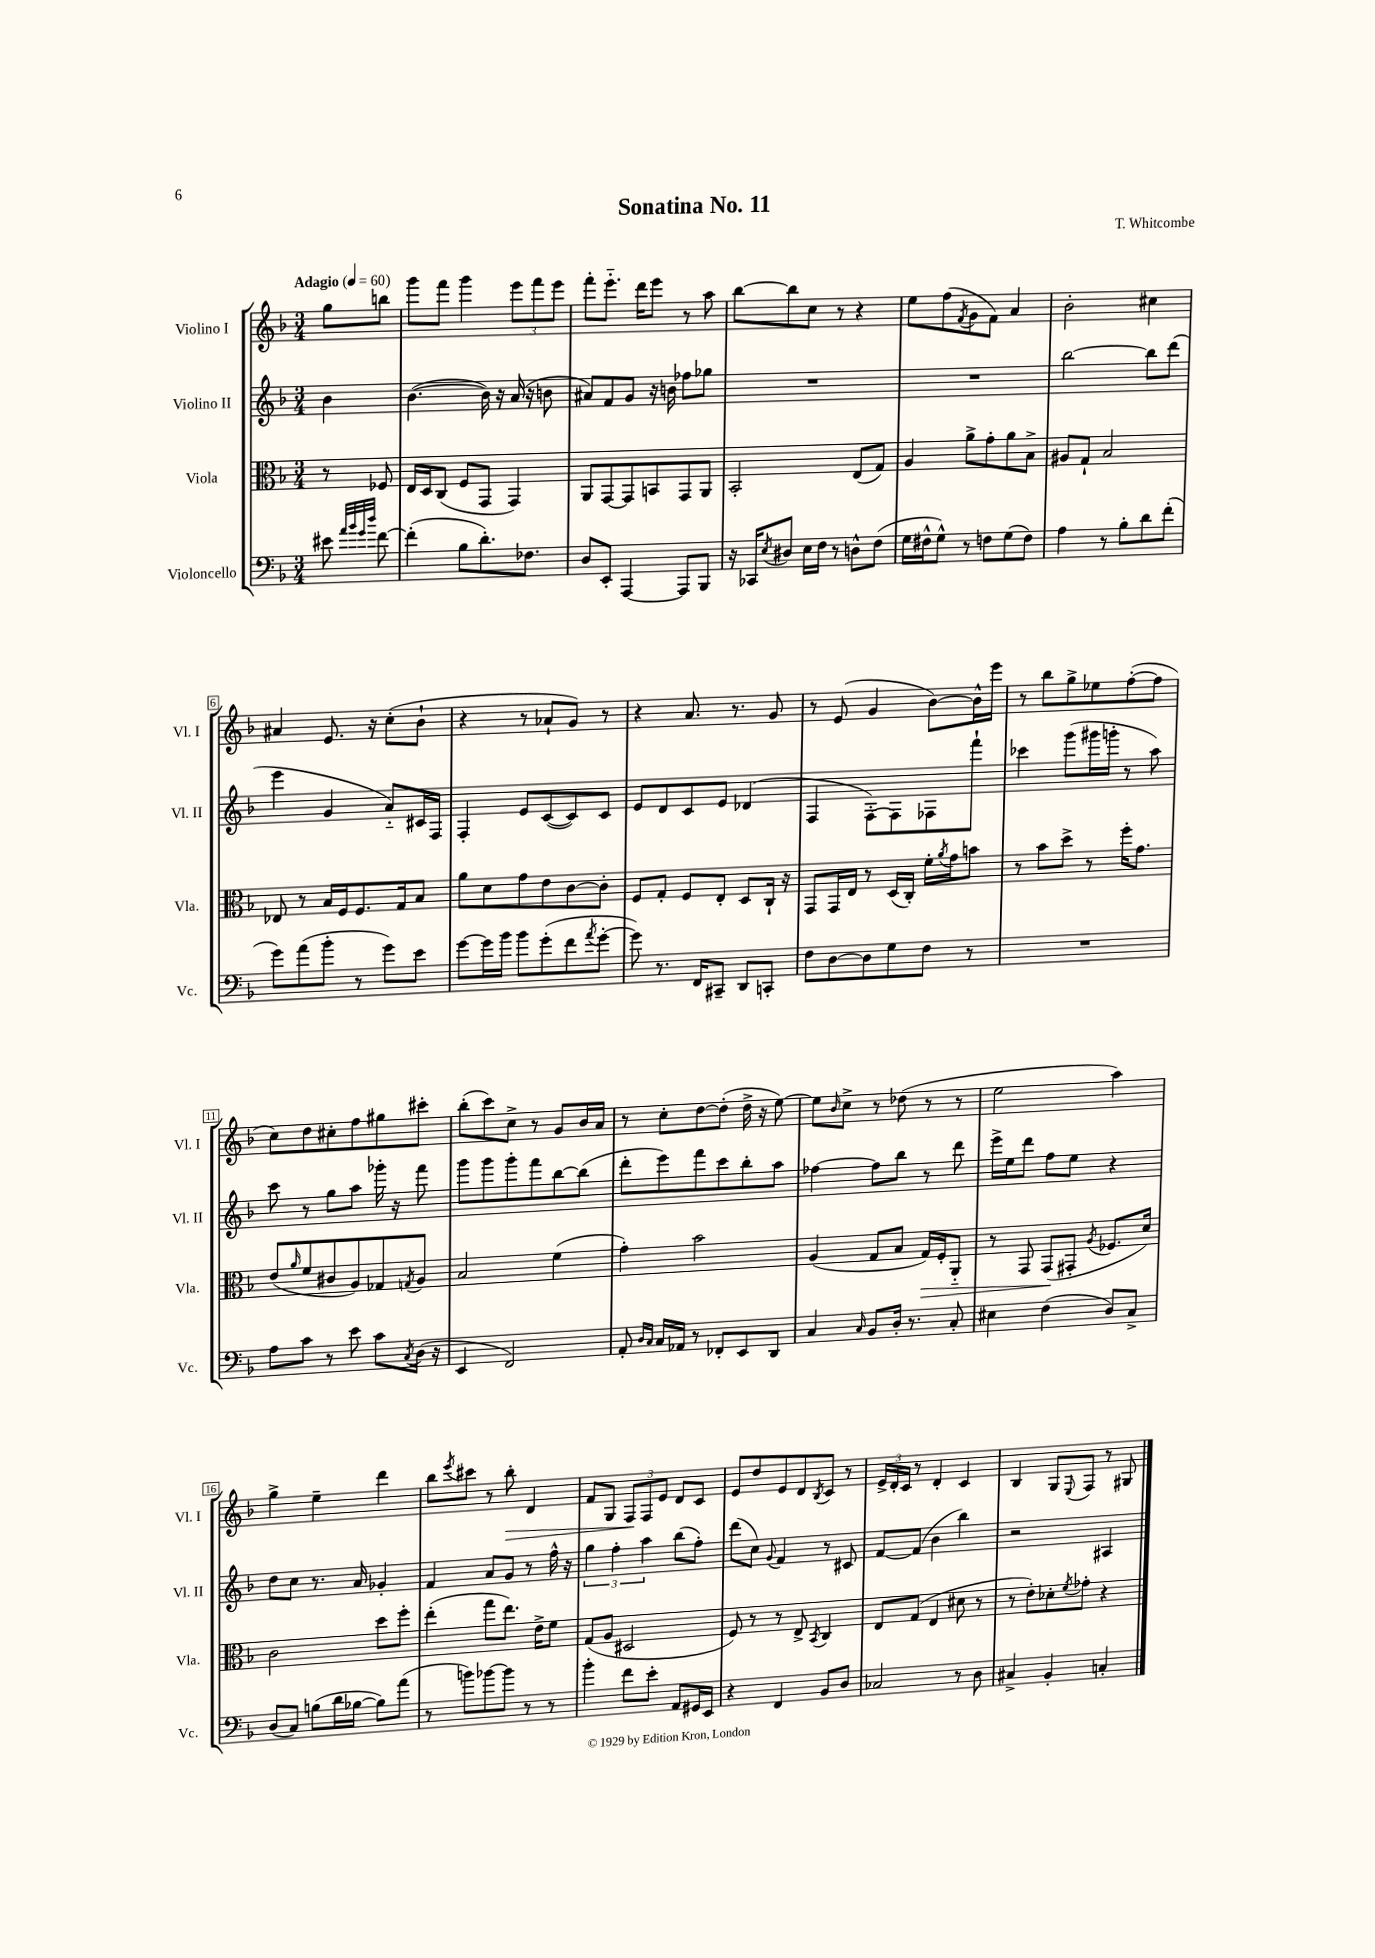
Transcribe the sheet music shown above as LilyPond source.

\header { title = "Sonatina No. 11" composer = "T. Whitcombe" }
<<
\new StaffGroup <<
\new Staff = "s0" \with { instrumentName = "Violino I" shortInstrumentName = "Vl. I" } {
    \clef treble \key f \major \numericTimeSignature \time 3/4 \partial 4 \tempo "Adagio" 4 = 60
    g''8 b''8 |
    g'''8 f'''8 g'''4 \tuplet 3/2 { e'''8 f'''8 e'''8 } |
    f'''8-. e'''8.-_ d'''16 e'''8 r8 a''8 |
    bes''8~ bes''8 c''8 r8 r4 |
    e''8 f''8( \acciaccatura { f'8 } g'8 f'8) a'4 |
    bes'2-. cis''4 |
    ais'4 e'8. r16 c''8-.( bes'8-! |
    r4 r8 aes'8-! g'8) r8 |
    r4 a'8. r8. g'8 |
    r8 e'8( g'4 bes'8~) bes'16-^ e'''16 |
    r8 bes''8 g''8-> ees''8 f''8~-.( f''8 |
    c''8) d''8 cis''8-. f''8 gis''8 cis'''8-. |
    bes''8-.( c'''8) c''8-> r8 g'8 bes'16 a'16 |
    r8 c''8-. d''8~ d''8-.( d''16-> r16 e''8~) |
    e''8 \grace { bes'16 } c''8-> r8 des''8( r8 r8 |
    e''2 a''4) |
    g''4-> e''4-- d'''4 |
    bes''8 \acciaccatura { e'''8 } cis'''8 r8 bes''8-.\> d'4 |
    f'8 g8 \tuplet 3/2 { f8\! f8 e'8 } d'8 c'8 |
    e'8 d''8 e'8 d'8 \acciaccatura { bes8 } c'8 r8 |
    \tuplet 3/2 { e'16-> d'16-. c'16 } r8 d'4-. c'4 |
    bes4 g8 \appoggiatura { e8 } f8 r8 gis8 \bar "|." |
}
\new Staff = "s1" \with { instrumentName = "Violino II" shortInstrumentName = "Vl. II" } {
    \clef treble \key f \major \numericTimeSignature \time 3/4 \partial 4
    bes'4 |
    bes'4.~( bes'16) r16 a'16( r16 b'8 |
    ais'8) f'8 g'8 r16 b'16 fes''8 ges''8 |
    R2. |
    R2. |
    bes''2~ bes''8 d'''8( |
    e'''4 g'4 a'8-_) cis'16 f16 |
    f4-. e'8 c'8~( c'8) c'8 |
    e'8 d'8 c'8 e'8 des'4( |
    f4 f8~-.) f8 fes8 f'''8-! |
    ces'''4 g'''8( gis'''16 g'''16-. r8 a''8) |
    c'''8 r8 g''8 a''8 ges'''16-. r16 f'''8 |
    g'''8 g'''8 g'''8-. f'''8 bes''8~ bes''8( |
    d'''8-. e'''8) f'''8 c'''8 bes''8-. a''8 |
    fes''4~ fes''8 bes''8 r8 d'''8 |
    e'''16-> e''16 d'''8 f''8 e''8 r4 |
    d''8 c''8 r8. a'16 ges'4-. |
    f'4 a'8 g'8 r8 f''16-^ r16 |
    \tuplet 3/2 { g''4 f''4-. a''4 } bes''8( f''8-.) |
    d'''8( c''8) \appoggiatura { g'8 } f'4 r8 cis'8 |
    f'8~ f'8( bes'4 bes''4) |
    r2 ais4 \bar "|." |
}
\new Staff = "s2" \with { instrumentName = "Viola" shortInstrumentName = "Vla." } {
    \clef alto \key f \major \numericTimeSignature \time 3/4 \partial 4
    r8 fes8 |
    e16 d16 c8( f8 g,8 g,4) |
    a,8 g,8~ g,8 b,8 g,8 a,8 |
    bes,2-. e8( g8) |
    a4 a'8-> g'8-. a'8 bes8-> |
    ais8 g8-! bes2 |
    ees8 r8 bes16 f16 f8. g16 bes8 |
    a'8 d'8 g'8 e'8 c'8~ c'8-. |
    f8 g8-. f8 e8-. d8 c16-! r16 |
    g,8 g,16 e16 r8 d16( c16-.) f'16-. \acciaccatura { a'8 } g'16 b'8 |
    r8 bes'8 d''8-> r8 f''16-. g'8. |
    e'8( \grace { a'16 } f'8 cis'8 a8) ges8 \acciaccatura { g8 } a8 |
    bes2 f'4( |
    g'4-.) bes'2 |
    a4( g8 bes8 g16\>) f16-. a,8-_ |
    r8 g,8 g,8\!( gis,8-. \acciaccatura { a8 } fes8. d'16) |
    c'2 d''8 f''8-. |
    e''4-.( g''8 e''8.) e'16-> f'8 |
    g8( a8 dis2 |
    f8) r8 r8 e8-> \acciaccatura { bes,8 } c4 |
    e8 g8( e4 dis'8 r8 |
    r8 e'8-.) des'8-. \acciaccatura { f'8 } ges'8-. r4 \bar "|." |
}
\new Staff = "s3" \with { instrumentName = "Violoncello" shortInstrumentName = "Vc." } {
    \clef bass \key f \major \numericTimeSignature \time 3/4 \partial 4
    eis'8 \grace { a'32 bes'32 g'32 d''32 } f'8~ |
    f'4-.( bes8 d'8.-.) fes8. |
    d8 e,8-. a,,4~ a,,8 bes,,8 |
    r16 ces,16 \acciaccatura { e8 } dis8 e16 f16 r8 d8-^ f8( |
    g16 fis16-^ g8-^) r8 f8 g8( f8) |
    a4 r8 bes8-. d'8 f'8-.( |
    g'8) a'8( bes'8-. r8 g'8) e'8 |
    g'8~ g'16 bes'16 bes'8 g'8-.( f'8 \acciaccatura { a'8 } g'8~-. |
    g'8) r8. f,16 cis,8-- d,8 c,8-. |
    f8 d8~ d8 g8 f8 r8 |
    R2. |
    a8 c'8 r8 e'8 c'8 \acciaccatura { c8 } d16( r16 |
    e,4 f,2) |
    a,8-. \grace { d16 c16 } c16 aes,16 r8 fes,8-. e,8 d,8 |
    c4 \grace { c16 } bes,8 d16-. r8. c8-. |
    eis4 f4( d8) c8-> |
    d8( c8) b8( d'16 bes16~ bes8) a'8( |
    r8 b'8) bes'8~ bes'8 r8 r8 |
    bes'4-. f'8 e'8-. a,8 gis,16 e,16 |
    r4 f,4 bes,8 d8 |
    ces2 r8 d8 |
    cis4-> bes,4-. c4-. \bar "|." |
}
>>
>>
\layout { \context { \Score \override BarNumber.stencil = #(make-stencil-boxer 0.1 0.3 ly:text-interface::print) } }
